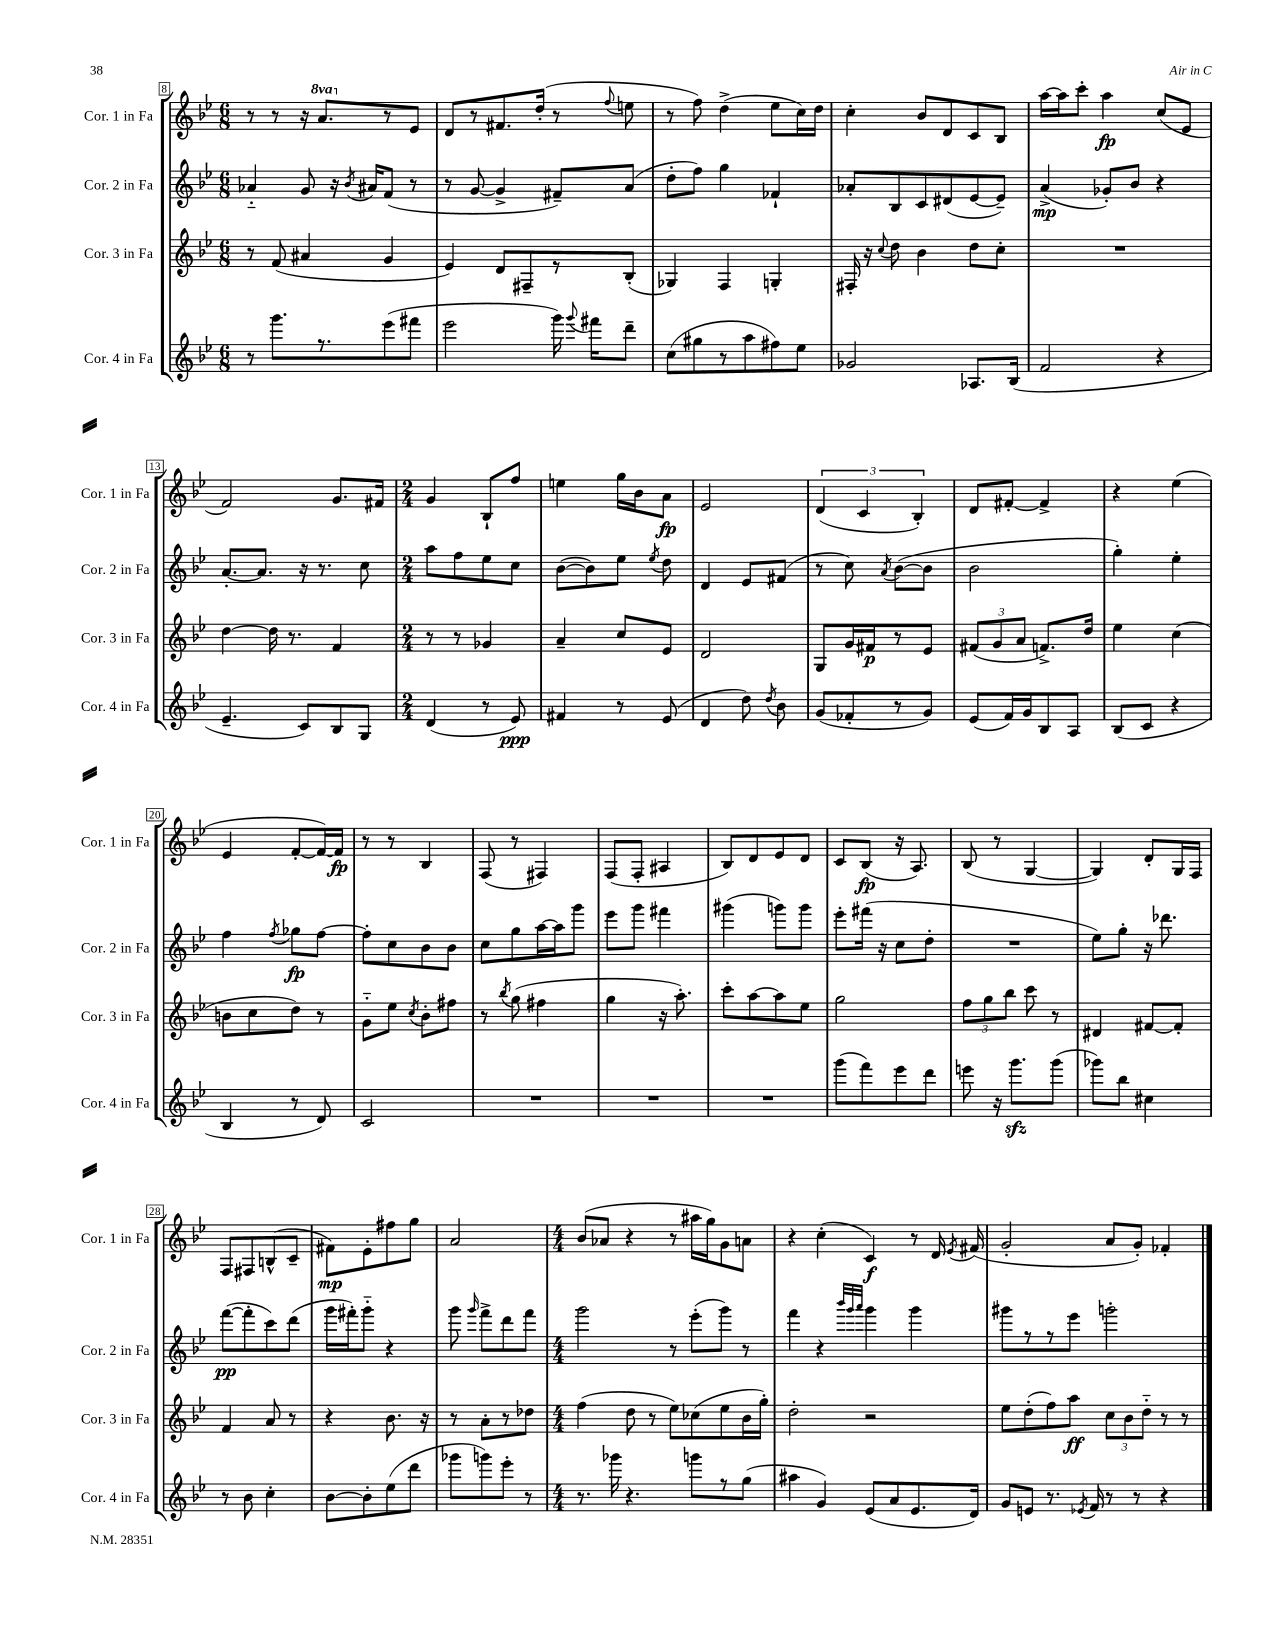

**kern	**dynam	**kern	**dynam	**kern	**dynam	**kern	**dynam
*part4	*part4	*part3	*part3	*part2	*part2	*part1	*part1
*staff4	*staff4	*staff3	*staff3	*staff2	*staff2	*staff1	*staff1
*I"Cor. 4 in Fa	*	*I"Cor. 3 in Fa	*	*I"Cor. 2 in Fa	*	*I"Cor. 1 in Fa	*
*I'Cor. 4 in Fa	*	*I'Cor. 3 in Fa	*	*I'Cor. 2 in Fa	*	*I'Cor. 1 in Fa	*
*clefG2	*	*clefG2	*	*clefG2	*	*clefG2	*
*k[b-e-]	*	*k[b-e-]	*	*k[b-e-]	*	*k[b-e-]	*
*M6/8	*	*M6/8	*	*M6/8	*	*M6/8	*
=8	=8	=8	=8	=8	=8	=8	=8
8r	.	8r	.	4a-X/	.	8r	.
8.ggg\L	.	(8f/	.	.	.	8r	.
.	.	4a#X/	.	8g/	.	16r	.
*	*	*	*	*	*	*8va	*
8.r	.	.	.	.	.	8.aa/L	.
.	.	.	.	16r	.	.	.
.	.	.	.	8qb-/	.	.	.
.	.	.	.	16a#X/KL	.	.	.
*	*	*	*	*	*	*X8va	*
(8eee-\	.	4g/	.	(8f/J	.	8r	.
8fff#X\J	.	.	.	8r	.	8e-/J	.
=9	=9	=9	=9	=9	=9	=9	=9
2eee-\	.	4e-/)	.	8r	.	8d/L	.
.	.	.	.	[8g/	.	8r	.
.	.	8d/L	.	4g^/]	.	8.f#X/	.
.	.	8F#X~/	.	.	.	.	.
.	.	.	.	.	.	(16dd'/Jk	.
16ggg\)	.	8r	.	8f#X~/L)	.	8r	.
8qqggg/	.	.	.	.	.	.	.
16fff#X\KL	.	.	.	.	.	.	.
.	.	.	.	.	.	8qqff/	.
8ddd~\J	.	(8B-'/J	.	(8a/J	.	8een\	.
=10	=10	=10	=10	=10	=10	=10	=10
(8cc\L	.	4G-X/)	.	8dd'\L	.	8r	.
8gg#X\	.	.	.	8ff\J)	.	8ff\)	.
8r	.	4F/	.	4gg\	.	(4dd^\	.
8aa\	.	.	.	.	.	.	.
8ff#X\)	.	4Gn'/	.	4f-X`/	.	8ee-\L	.
8ee-\J	.	.	.	.	.	16cc\L)	.
.	.	.	.	.	.	16dd\JJ	.
=11	=11	=11	=11	=11	=11	=11	=11
2g-X/	.	16F#X'/	.	8a-X'/L	.	4cc'\	.
.	.	16r	.	.	.	.	.
.	.	8qqcc/	.	.	.	.	.
.	.	8dd\	.	8B-/	.	.	.
.	.	4b-\	.	8c/	.	8b-/L	.
.	.	.	.	(8d#X/	.	8d/	.
8.A-X/L	.	8dd\L	.	[8e-/	.	8c/	.
.	.	8cc'\J	.	8e-~/J])	.	8B-/J	.
(16B-/Jk	.	.	.	.	.	.	.
=12	=12	=12	=12	=12	=12	=12	=12
2f/	.	2.r	.	(4a^/	mp	[16aa\LL	.
.	.	.	.	.	.	16aa\J]	.
.	.	.	.	.	.	8ccc'\J	.
.	.	.	.	8g-X'/L)	.	4aa\	fp
.	.	.	.	8b-/J	.	.	.
4r	.	.	.	4r	.	(8cc/L	.
.	.	.	.	.	.	8e-/J	.
!!LO:LB:g=z
=13	=13	=13	=13	=13	=13	=13	=13
4.e-~/	.	[4dd\	.	[8.a'/L	.	2f/)	.
.	.	.	.	8.a/J]	.	.	.
.	.	16dd\]	.	.	.	.	.
.	.	8.r	.	.	.	.	.
8c/L)	.	.	.	16r	.	.	.
.	.	.	.	8.r	.	.	.
8B-/	.	4f/	.	.	.	8.g/L	.
8G/J	.	.	.	8cc\	.	.	.
.	.	.	.	.	.	16f#X/Jk	.
=14	=14	=14	=14	=14	=14	=14	=14
*M2/4	*	*M2/4	*	*M2/4	*	*M2/4	*
(4d/	.	8r	.	8aa\L	.	4g/	.
.	.	8r	.	8ff\	.	.	.
8r	.	4g-X/	.	8ee-\	.	8B-`/L	.
8e-/)	ppp	.	.	8cc\J	.	8ff/J	.
=15	=15	=15	=15	=15	=15	=15	=15
4f#X/	.	4a~/	.	([8b-\L	.	4een\	.
.	.	.	.	8b-\])	.	.	.
8r	.	8cc/L	.	8ee-\J	.	16gg\LL	.
.	.	.	.	.	.	16b-\J	.
.	.	.	.	8qee-/	.	.	.
(8e-/	.	8e-/J	.	8dd\	.	8a\J	fp
=16	=16	=16	=16	=16	=16	=16	=16
4d/	.	2d/	.	4d/	.	2e-/	.
8dd\)	.	.	.	8e-/L	.	.	.
8qdd/	.	.	.	.	.	.	.
8b-\	.	.	.	(8f#X/J	.	.	.
=17	=17	=17	=17	=17	=17	=17	=17
(8g/L	.	8G/L	.	8r	.	(6d/	.
8f-X'/	.	16g/L	.	8cc\)	.	.	.
.	.	.	.	.	.	6c/	.
.	.	16f#X/J	p	.	.	.	.
.	.	.	.	8qa/	.	.	.
8r	.	8r	.	([8b-\L	.	.	.
.	.	.	.	.	.	6B-'/)	.
8g/J)	.	8e-/J	.	8b-\J]	.	.	.
=18	=18	=18	=18	=18	=18	=18	=18
(8e-/L	.	(12f#X/L	.	2b-\	.	8d/L	.
.	.	12g/	.	.	.	.	.
16f/L)	.	.	.	.	.	[8f#X'/J	.
.	.	12a/J	.	.	.	.	.
16g/J	.	.	.	.	.	.	.
8B-/	.	8.fn^/L)	.	.	.	4f#^/]	.
8A/J	.	.	.	.	.	.	.
.	.	16dd/Jk	.	.	.	.	.
=19	=19	=19	=19	=19	=19	=19	=19
(8B-/L	.	4ee-\	.	4gg'\)	.	4r	.
8c/J	.	.	.	.	.	.	.
4r	.	(4cc\	.	4ee-'\	.	(4ee-\	.
!!LO:LB:g=z
=20	=20	=20	=20	=20	=20	=20	=20
4B-/	.	8bn\L	.	4ff\	.	4e-/	.
.	.	8cc\	.	.	.	.	.
.	.	.	.	8qff/	.	.	.
8r	.	8dd\J)	.	8gg-X\L	fp	[8f'/L	.
8d/)	.	8r	.	[8ff\J	.	16f/L_)	.
.	.	.	.	.	.	16f/JJ]	fp
=21	=21	=21	=21	=21	=21	=21	=21
2c/	.	8g\L	.	8ff'\L]	.	8r	.
.	.	8ee-\J	.	8cc\	.	8r	.
.	.	8qcc/	.	.	.	.	.
.	.	8b-'\L	.	8b-\	.	4B-/	.
.	.	8ff#X\J	.	8b-\J	.	.	.
=22	=22	=22	=22	=22	=22	=22	=22
2r	.	8r	.	8cc\L	.	(8F/	.
.	.	8qbb-/	.	.	.	.	.
.	.	(8gg\	.	8gg\	.	8r	.
.	.	4ff#X\	.	[16aa\L	.	4F#X/)	.
.	.	.	.	16aa\J]	.	.	.
.	.	.	.	8ggg\J	.	.	.
=23	=23	=23	=23	=23	=23	=23	=23
2r	.	4gg\	.	8eee-\L	.	(8F/L	.
.	.	.	.	8ggg\J	.	8F'/J	.
.	.	16r	.	4fff#X\	.	4A#X/	.
.	.	8.aa'\)	.	.	.	.	.
=24	=24	=24	=24	=24	=24	=24	=24
2r	.	8ccc'\L	.	(4ggg#X\	.	8B-/L)	.
.	.	[8aa\	.	.	.	8d/	.
.	.	8aa\]	.	8gggn\L)	.	8e-/	.
.	.	8ee-\J	.	8ggg\J	.	8d/J	.
=25	=25	=25	=25	=25	=25	=25	=25
(8ggg\L	.	2gg\	.	8eee-'\L	.	8c/L	.
8fff\)	.	.	.	(16fff#X\Jk	.	(8B-/J	fp
.	.	.	.	16r	.	.	.
8eee-\	.	.	.	8cc\L	.	16r	.
.	.	.	.	.	.	8.A/)	.
8ddd\J	.	.	.	8dd'\J	.	.	.
=26	=26	=26	=26	=26	=26	=26	=26
8eeen\	.	12ff\L	.	2r	.	(8B-/	.
.	.	12gg\	.	.	.	.	.
16r	.	.	.	.	.	8r	.
.	.	12bb-\J	.	.	.	.	.
8.gggzz\L	.	.	.	.	.	.	.
.	.	8ccc\	.	.	.	[4G/	.
(8ggg\J	.	8r	.	.	.	.	.
=27	=27	=27	=27	=27	=27	=27	=27
8ggg-X\L)	.	4d#X/	.	8ee-\L)	.	4G/])	.
8bb-\J	.	.	.	8gg'\J	.	.	.
4cc#X\	.	[8f#X/L	.	16r	.	8d'/L	.
.	.	.	.	8.ddd-X\	.	.	.
.	.	8f#'/J]	.	.	.	16G/L	.
.	.	.	.	.	.	16F/JJ	.
!!LO:LB:g=z
=28	=28	=28	=28	=28	=28	=28	=28
8r	.	4f/	.	([8fff\L	pp	8F/L	.
8b-\	.	.	.	8fff'\]	.	8F#X/	.
4cc'\	.	8a/	.	8ccc\)	.	(8Bn^^/	.
.	.	8r	.	(8ddd\J	.	8c~/J	.
=29	=29	=29	=29	=29	=29	=29	=29
[8b-\L	.	4r	.	16ggg\LL	.	8f#X\L)	mp
.	.	.	.	16fff#X'\J)	.	.	.
8b-'\]	.	.	.	8ggg\J	.	8e-'\	.
(8ee-\	.	8.b-\	.	4r	.	8ff#X\	.
8ddd\J	.	.	.	.	.	8gg\J	.
.	.	16r	.	.	.	.	.
=30	=30	=30	=30	=30	=30	=30	=30
8ggg-X\L	.	8r	.	8ggg\	.	2a/	.
.	.	.	.	16qqggg/	.	.	.
8gggn\)	.	8a'\L	.	8fff^\L	.	.	.
8eee-'\J	.	8r	.	8ddd\	.	.	.
8r	.	8dd-X\J	.	8fff\J	.	.	.
=31	=31	=31	=31	=31	=31	=31	=31
*M4/4	*	*M4/4	*	*M4/4	*	*M4/4	*
8.r	.	(4ff\	.	2ggg\	.	(8b-/L	.
.	.	.	.	.	.	8a-X/J	.
16ggg-X\	.	.	.	.	.	.	.
4.r	.	8dd\	.	.	.	4r	.
.	.	8r	.	.	.	.	.
.	.	8ee-\L)	.	8r	.	8r	.
8gggn\L	.	(8cc-X\	.	(8eee-'\L	.	16aa#X\LL	.
.	.	.	.	.	.	16gg\J)	.
8r	.	8ee-\	.	8ggg\J)	.	8g\	.
(8gg\J	.	16b-\L	.	8r	.	8an\J	.
.	.	16gg'\JJ)	.	.	.	.	.
=32	=32	=32	=32	=32	=32	=32	=32
4aa#X\	.	2dd'\	.	4fff\	.	4r	.
4g/)	.	.	.	4r	.	(4cc'\	.
.	.	.	.	32qqbbb-/LLL	.	.	.
.	.	.	.	32qqggg/	.	.	.
.	.	.	.	32qqaaa/JJJ	.	.	.
(8e-/L	.	2r	.	4ggg\	.	4c/)	f
8a/	.	.	.	.	.	.	.
8.e-/	.	.	.	4ggg\	.	8r	.
.	.	.	.	.	.	16d/	.
.	.	.	.	.	.	8qe-/	.
16d/Jk)	.	.	.	.	.	(16f#X/	.
=33	=33	=33	=33	=33	=33	=33	=33
8g/L	.	8ee-\L	.	8ggg#X\L	.	2g'/	.
8en/J	.	(8dd'\	.	8r	.	.	.
8.r	.	8ff\)	.	8r	.	.	.
.	.	8aa\J	ff	8eee-\J	.	.	.
8qe-X/	.	.	.	.	.	.	.
16f/	.	.	.	.	.	.	.
8r	.	12cc\L	.	2gggn'\	.	8a/L	.
.	.	12b-\	.	.	.	.	.
8r	.	.	.	.	.	8g'/J)	.
.	.	12dd\J	.	.	.	.	.
4r	.	8r	.	.	.	4f-X'/	.
.	.	8r	.	.	.	.	.
==	==	==	==	==	==	==	==
*-	*-	*-	*-	*-	*-	*-	*-
